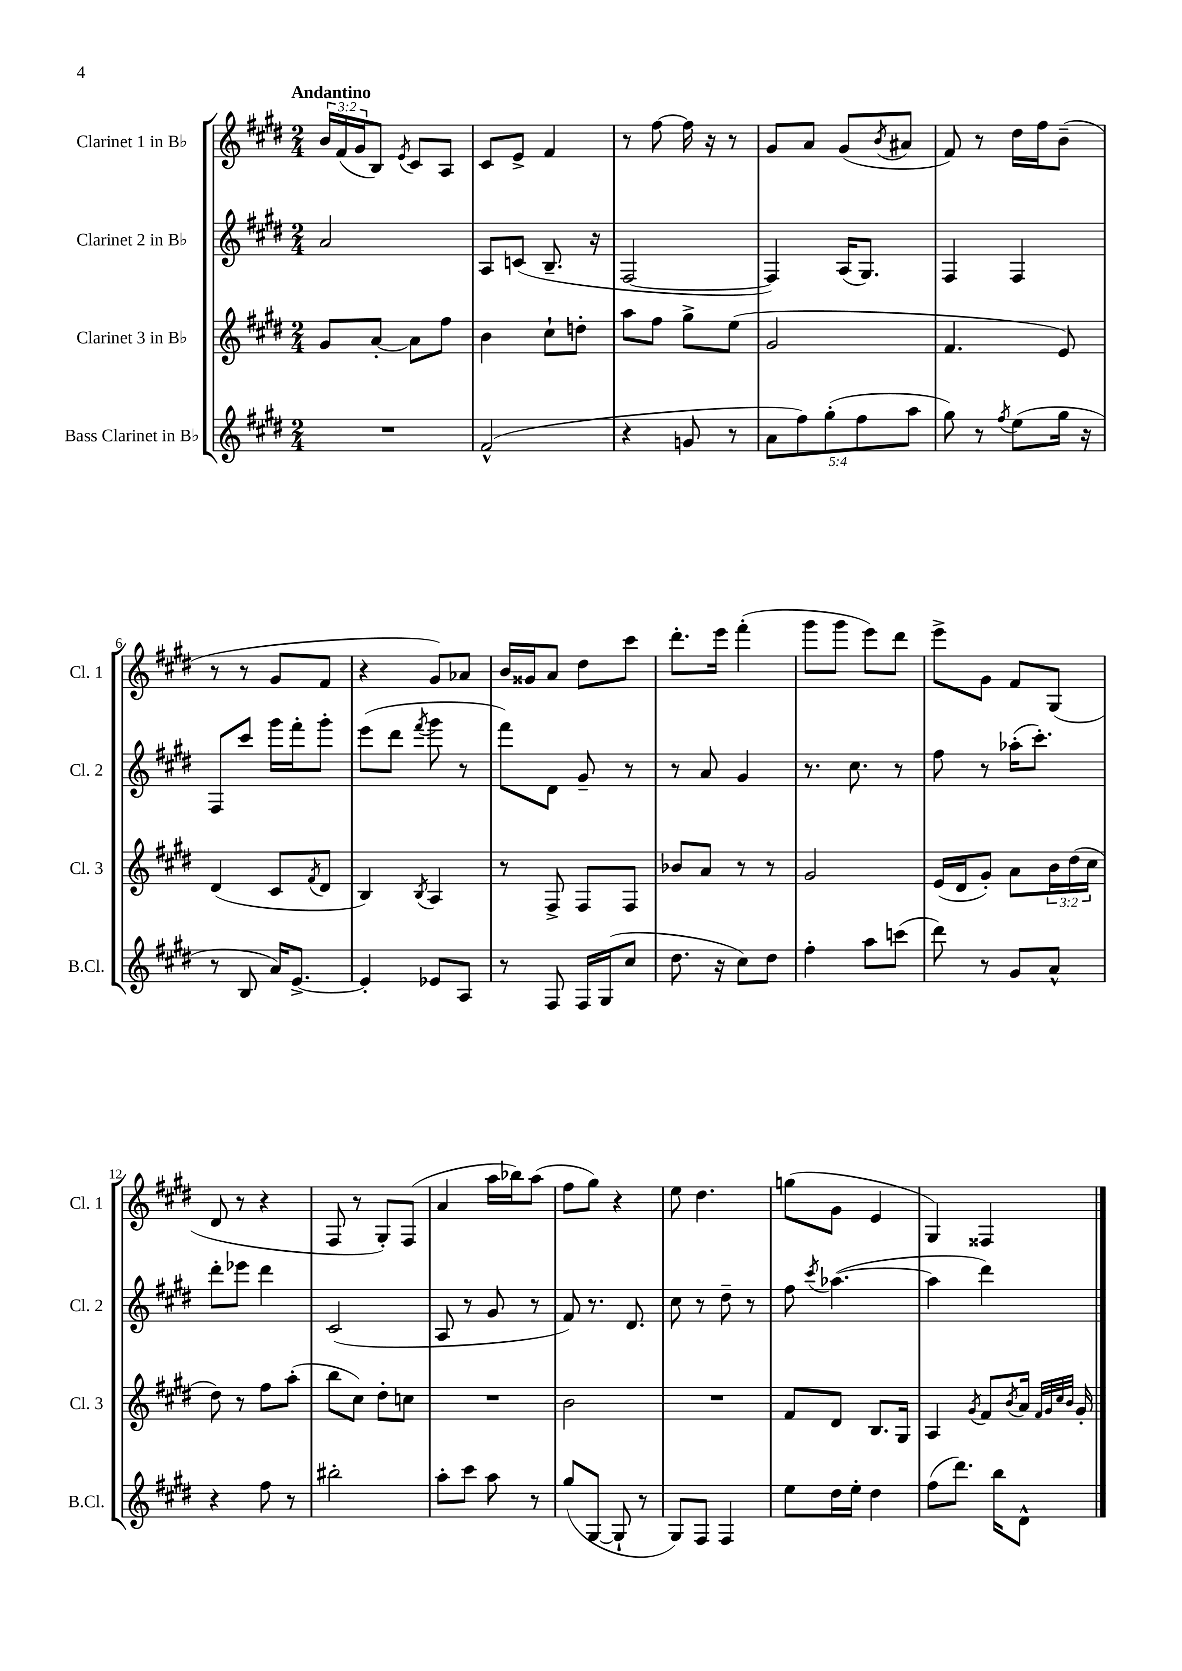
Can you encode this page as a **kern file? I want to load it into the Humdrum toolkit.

**kern	**kern	**kern	**kern
*part4	*part3	*part2	*part1
*staff4	*staff3	*staff2	*staff1
*I"Bass Clarinet in B♭	*I"Clarinet 3 in B♭	*I"Clarinet 2 in B♭	*I"Clarinet 1 in B♭
*I'B.Cl.	*I'Cl. 3	*I'Cl. 2	*I'Cl. 1
*clefG2	*clefG2	*clefG2	*clefG2
*k[f#c#g#d#]	*k[f#c#g#d#]	*k[f#c#g#d#]	*k[f#c#g#d#]
*M2/4	*M2/4	*M2/4	*M2/4
=1	=1	=1	=1
!	!	!	!LO:TX:a:B:t=Andantino
2r	8g#/L	2a/	24b/LL
.	.	.	(24f#/
.	.	.	24g#/J
.	[8a'/J	.	8B/J)
.	.	.	8qe/
.	8a\L]	.	8c#/L
.	8ff#\J	.	8A/J
=2	=2	=2	=2
(2f#^^/	4b\	8A/L	8c#/L
.	.	(8cn/J	8e^/J
.	8cc#`\L	8.B~/	4f#/
.	8ddn'\J	.	.
.	.	16r	.
=3	=3	=3	=3
4r	8aa\L	[2F#/	8r
.	8ff#\J	.	[8ff#\
8gn/	8gg#^\L	.	16ff#\]
.	.	.	16r
8r	(8ee\J	.	8r
=4	=4	=4	=4
10a\L	2g#/	4F#/])	8g#/L
10ff#\)	.	.	.
.	.	.	8a/J
(10gg#'\	.	.	.
.	.	(16A/KL	(8g#/L
10ff#\	.	.	.
.	.	8.G#/J)	.
.	.	.	8qb/
.	.	.	8a#X/J
10aa\J	.	.	.
=5	=5	=5	=5
8gg#\)	4.f#/	4F#/	8f#/)
8r	.	.	8r
8qff#/	.	.	.
(8ee\L	.	4F#/	16dd#\LL
.	.	.	16ff#\J
16gg#\Jk	8e/)	.	(8b~\J
16r	.	.	.
!!LO:LB:g=z
=6	=6	=6	=6
8r	(4d#/	8F#/L	8r
8B/	.	8ccc#/J	8r
16a/KL)	8c#/L	16ggg#\LL	8g#/L
[8.e^/J	.	16fff#'\J	.
.	8qf#/	.	.
.	8d#/J	8ggg#'\J	8f#/J
=7	=7	=7	=7
4e'/]	4B/)	(8eee\L	4r
.	.	8ddd#\J	.
.	8qB/	8qfff#/	.
8e-X/L	4A/	8ggg#\	8g#/L)
8A/J	.	8r	8a-X/J
=8	=8	=8	=8
8r	8r	8fff#\L)	16b/LL
.	.	.	16g##X/J
8F#/	8F#^/	8d#\J	8a/J
16F#/LL	8F#/L	8g#~/	8dd#\L
(16G#/J	.	.	.
8cc#/J	8F#/J	8r	8ccc#\J
=9	=9	=9	=9
8.dd#\	8b-X/L	8r	8.ddd#'\L
.	8a/J	8a/	.
16r	.	.	16eee\Jk
8cc#\L)	8r	4g#/	(4fff#'\
8dd#\J	8r	.	.
=10	=10	=10	=10
4ff#'\	2g#/	8.r	8ggg#\L
.	.	.	8ggg#\J
.	.	8.cc#\	.
8aa\L	.	.	8eee\L)
(8cccn\J	.	8r	8ddd#\J
=11	=11	=11	=11
8ddd#\)	(16e/LL	8ff#\	8eee^\L
.	16d#/J	.	.
8r	8g#'/J)	8r	8g#\J
8g#/L	8a\L	(16aa-X'\KL	8f#/L
.	.	8.ccc#'\J)	.
8a^^/J	24b\L	.	(8G#/J
.	(24dd#\	.	.
.	24cc#\JJ	.	.
!!LO:LB:g=z
=12	=12	=12	=12
4r	8dd#\)	8ddd#'\L	8d#/
.	8r	8eee-X\J	8r
8ff#\	8ff#\L	4ddd#\	4r
8r	(8aa'\J	.	.
=13	=13	=13	=13
2bb#X'\	8bb\L	(2c#/	8F#/
.	8cc#\J)	.	8r
.	8dd#'\L	.	8G#'/L)
.	8ccn\J	.	(8F#/J
=14	=14	=14	=14
8aa'\L	2r	8A/	4a/
8ccc#\J	.	8r	.
8aa\	.	8g#/	16aa\LL
.	.	.	16bb-X\J)
8r	.	8r	(8aa\J
=15	=15	=15	=15
(8gg#/L	2b\	8f#/)	8ff#\L
[8G#/J	.	8.r	8gg#\J)
8G#`/]	.	.	4r
.	.	8.d#/	.
8r	.	.	.
=16	=16	=16	=16
8G#/L)	2r	8cc#\	8ee\
8F#/J	.	8r	4.dd#\
4F#/	.	8dd#~\	.
.	.	8r	.
=17	=17	=17	=17
8ee\L	8f#/L	8ff#\	(8ggn\L
.	.	8qccc#/	.
16dd#\L	8d#/J	([4.aa-X\	8g#\J
16ee'\JJ	.	.	.
4dd#\	8.B/L	.	4e/
.	16G#/Jk	.	.
=18	=18	=18	=18
(8ff#\L	4A/	4aa-\]	4G#/)
8.ddd#\J)	.	.	.
.	8qg#/	.	.
.	8f#/L	4ddd#\)	4F##X/
16bb\KL	.	.	.
.	8qb/	.	.
8d#^^\J	16a/Jk	.	.
.	32qqf#/LLL	.	.
.	32qqg#/	.	.
.	32qqcc#/	.	.
.	32qqb/JJJ	.	.
.	16g#'/	.	.
==	==	==	==
*-	*-	*-	*-
